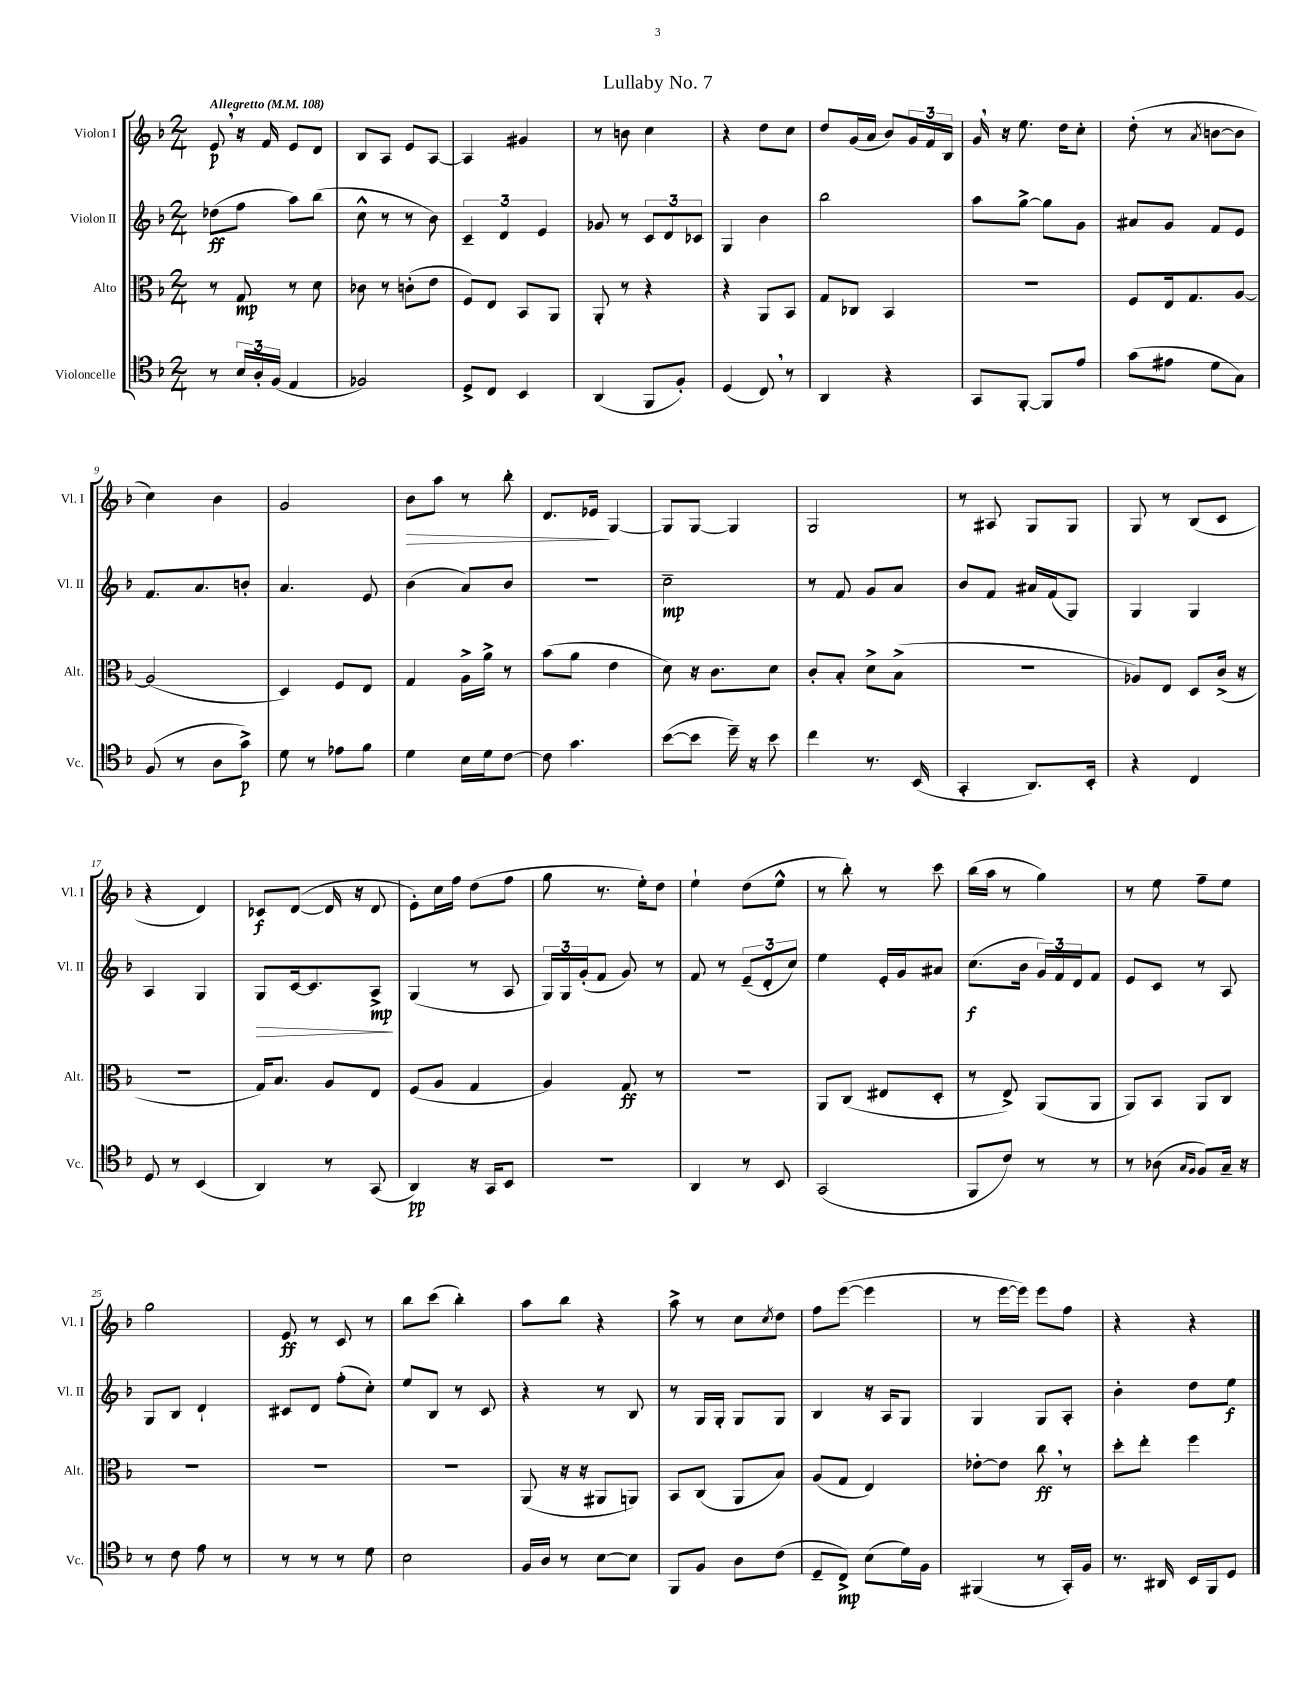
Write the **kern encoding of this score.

**kern	**kern	**kern	**kern
*staff4	*staff3	*staff2	*staff1
*clefC4	*clefC3	*clefG2	*clefG2
*k[b-]	*k[b-]	*k[b-]	*k[b-]
*M2/4	*M2/4	*M2/4	*M2/4
*MM108	*MM108	*MM108	*MM108
8r	8r	(8dd-\L	8e/
24B-/LL	8G/	8ff\J	16r
24A'/	.	.	.
.	.	.	16f/
(24F/JJ	.	.	.
4E/	8r	8aa\L)	8e/L
.	8d\	(8bb-\J	8d/J
=	=	=	=
2F-/)	8c-\	8cc^^\	8B-/L
.	8r	8r	8A/J
.	(8c'\L	8r	8e/L
.	8e\J	8b-\)	[8A/J
=	=	=	=
8D^/L	8F/L)	6c~/	4A/]
8C/J	8E/J	.	.
.	.	6d/	.
4BB-/	8BB-/L	.	4g#/
.	.	6e/	.
.	8AA/J	.	.
=	=	=	=
(4AA/	8AA'/	8g-/	8r
.	8r	8r	8b\
8FF/L	4r	12c/L	4cc\
.	.	12d/	.
8F'/J)	.	.	.
.	.	12c-/J	.
=	=	=	=
(4D/	4r	4G/	4r
8C/)	8AA/L	4b-\	8dd\L
8r	8BB-/J	.	8cc\J
=	=	=	=
4AA/	8G/L	2bb-\	8dd/L
.	8C-/J	.	(16g/L
.	.	.	16a/JJ
4r	4BB-/	.	8b-/L)
.	.	.	24g/L
.	.	.	24f/
.	.	.	24B-/JJ
=	=	=	=
8GG/L	2r	8aa\L	16g/
.	.	.	16r
[8FF'/J	.	[8gg^\J	8.ee\
8FF/]L	.	8gg\]L	.
.	.	.	16dd\LK
8e/J	.	8g\J	8cc'\J
=	=	=	=
(8g\L	8F/L	8a#/L	(8dd'\
8e#\J	16E/k	8g/J	8r
.	8.G/	.	.
.	.	.	8qa/
8d\L	.	8f/L	[8b\L
8G\J)	[8A/J	8e/J	8b\]J
=	=	=	=
(8F/	(2A/]	8.f/L	4cc\)
8r	.	.	.
.	.	8.a/	.
8A\L	.	.	4b-\
8g^\J)	.	8b'/J	.
=	=	=	=
8d\	4D/)	4.a/	2g/
8r	.	.	.
8e-\L	8F/L	.	.
8f\J	8E/J	8e/	.
=	=	=	=
4d\	4G/	(4b-\	8b-\L
.	.	.	8aa\J
16B-\LL	16A^\LL	8a/L)	8r
16d\J	16a^\JJ	.	.
[8c\J	8r	8b-/J	8bb-'\
=	=	=	=
8c\]	(8b-\L	2r	8.d/L
4.g\	8a\J	.	.
.	.	.	16e-/Jk
.	4e\	.	[4G/
=	=	=	=
([8b-\L	8d\)	2cc~\	8G/]L
8b-\]J	16r	.	[8G/J
.	8.c\L	.	.
16dd~\)	.	.	4G/]
16r	.	.	.
8b-\	8d\J	.	.
=	=	=	=
4cc\	8c'/L	8r	2G/
.	8B-'/J	8f/	.
8.r	8d^\L	8g/L	.
.	(8B-^\J	8a/J	.
(16BB-/	.	.	.
=	=	=	=
4GG'/	2r	8b-/L	8r
.	.	8f/J	8A#/
8.AA/L)	.	16a#/LL	8G/L
.	.	(16f/J	.
.	.	8G/J)	8G/J
16BB-'/Jk	.	.	.
=	=	=	=
4r	8A-/L)	4G/	8G/
.	8E/J	.	8r
4C/	8D/L	4G/	(8B-/L
.	(16c^/Jk	.	8c/J
.	16r	.	.
=	=	=	=
8D/	2r	4A/	4r
8r	.	.	.
(4BB-/	.	4G/	4d/)
=	=	=	=
4AA/)	16G/LK)	8G/L	8c-/L
.	8.B-/J	.	.
.	.	[16c/k	([8d/J
.	.	8.c/]	.
8r	8A/L	.	16d/]
.	.	.	16r
(8GG/	8E/J	8A^/J	8d/
=	=	=	=
4AA/)	(8F/L	(4G/	8e'\L)
.	8A/J	.	16cc\L
.	.	.	16ff\JJ
16r	4G/	8r	(8dd\L
16GG/LK	.	.	.
8BB-/J	.	8A/	8ff\J
=	=	=	=
2r	4A/)	24G/LL)	8gg\
.	.	24G/	.
.	.	(24g'/J	.
.	.	8f/J	8.r
.	8G/	8g/)	.
.	.	.	16ee'\LK)
.	8r	8r	8dd\J
=	=	=	=
4AA/	2r	8f/	4ee`\
.	.	8r	.
8r	.	(12e~/L	(8dd\L
.	.	12d'/	.
8BB-/	.	.	8ee^^\J
.	.	12cc/J)	.
=	=	=	=
(2GG/	8AA/L	4ee\	8r
.	(8C/J	.	8bb-'\)
.	8E#/L	16e'/LL	8r
.	.	16g/J	.
.	8D'/J	8a#/J	8ccc\
=	=	=	=
8FF/L	8r	(8.cc\L	(16bb-\LL
.	.	.	16aa\JJ
8c/J)	8E^/)	.	8r
.	.	16b-\Jk	.
8r	(8AA/L	24g/LL)	4gg\)
.	.	24f/	.
.	.	24d/J	.
8r	8AA/J	8f/J	.
=	=	=	=
8r	8AA/L)	8e/L	8r
(8A-\	8BB-/J	8c/J	8ee\
16qqG/LL	.	.	.
16qqF/JJ	.	.	.
8F/L)	8AA/L	8r	8ff~\L
16G~/Jk	8C/J	8A/	8ee\J
16r	.	.	.
=	=	=	=
8r	2r	8G/L	2gg\
8c\	.	8B-/J	.
8e\	.	4d`/	.
8r	.	.	.
=	=	=	=
8r	2r	8c#/L	8e/
8r	.	8d/J	8r
8r	.	(8ff'\L	8c/
8d\	.	8cc'\J)	8r
=	=	=	=
2B-\	2r	8ee/L	8bb-\L
.	.	8B-/J	(8ccc\J
.	.	8r	4bb-'\)
.	.	8c/	.
=	=	=	=
16F/LL	(8AA/	4r	8aa\L
16A/JJ	.	.	.
8r	16r	.	8bb-\J
.	16r	.	.
[8B-\L	8AA#/L	8r	4r
8B-\]J	8AA/J)	8B-/	.
=	=	=	=
8FF/L	8BB-/L	8r	8aa^\
8F/J	(8C/J	16G/LL	8r
.	.	16G'/JJ	.
8A\L	8AA/L	8G/L	8cc\L
.	.	.	8qcc/
(8c\J	8B-/J)	8G/J	8dd\J
=	=	=	=
8D~/L	(8A/L	4B-/	8ff\L
8C^/J)	8G/J	.	([8eee\J
(8B-\L	4E/)	16r	4eee\]
.	.	16A/LK	.
16d\L)	.	8G/J	.
16F\JJ	.	.	.
=	=	=	=
(4FF#/	[8e-'\L	4G/	8r
.	8e-\]J	.	[16eee\LL
.	.	.	16eee\]JJ)
8r	8cc\	8G/L	8eee\L
16GG'/LL)	8r	8A'/J	8ff\J
16F/JJ	.	.	.
=	=	=	=
8.r	8dd'\L	4b-'\	4r
.	8ee'\J	.	.
16AA#/	.	.	.
16BB-/LL	4ff\	8dd\L	4r
16FF/J	.	.	.
8D/J	.	8ee\J	.
==	==	==	==
*-	*-	*-	*-
